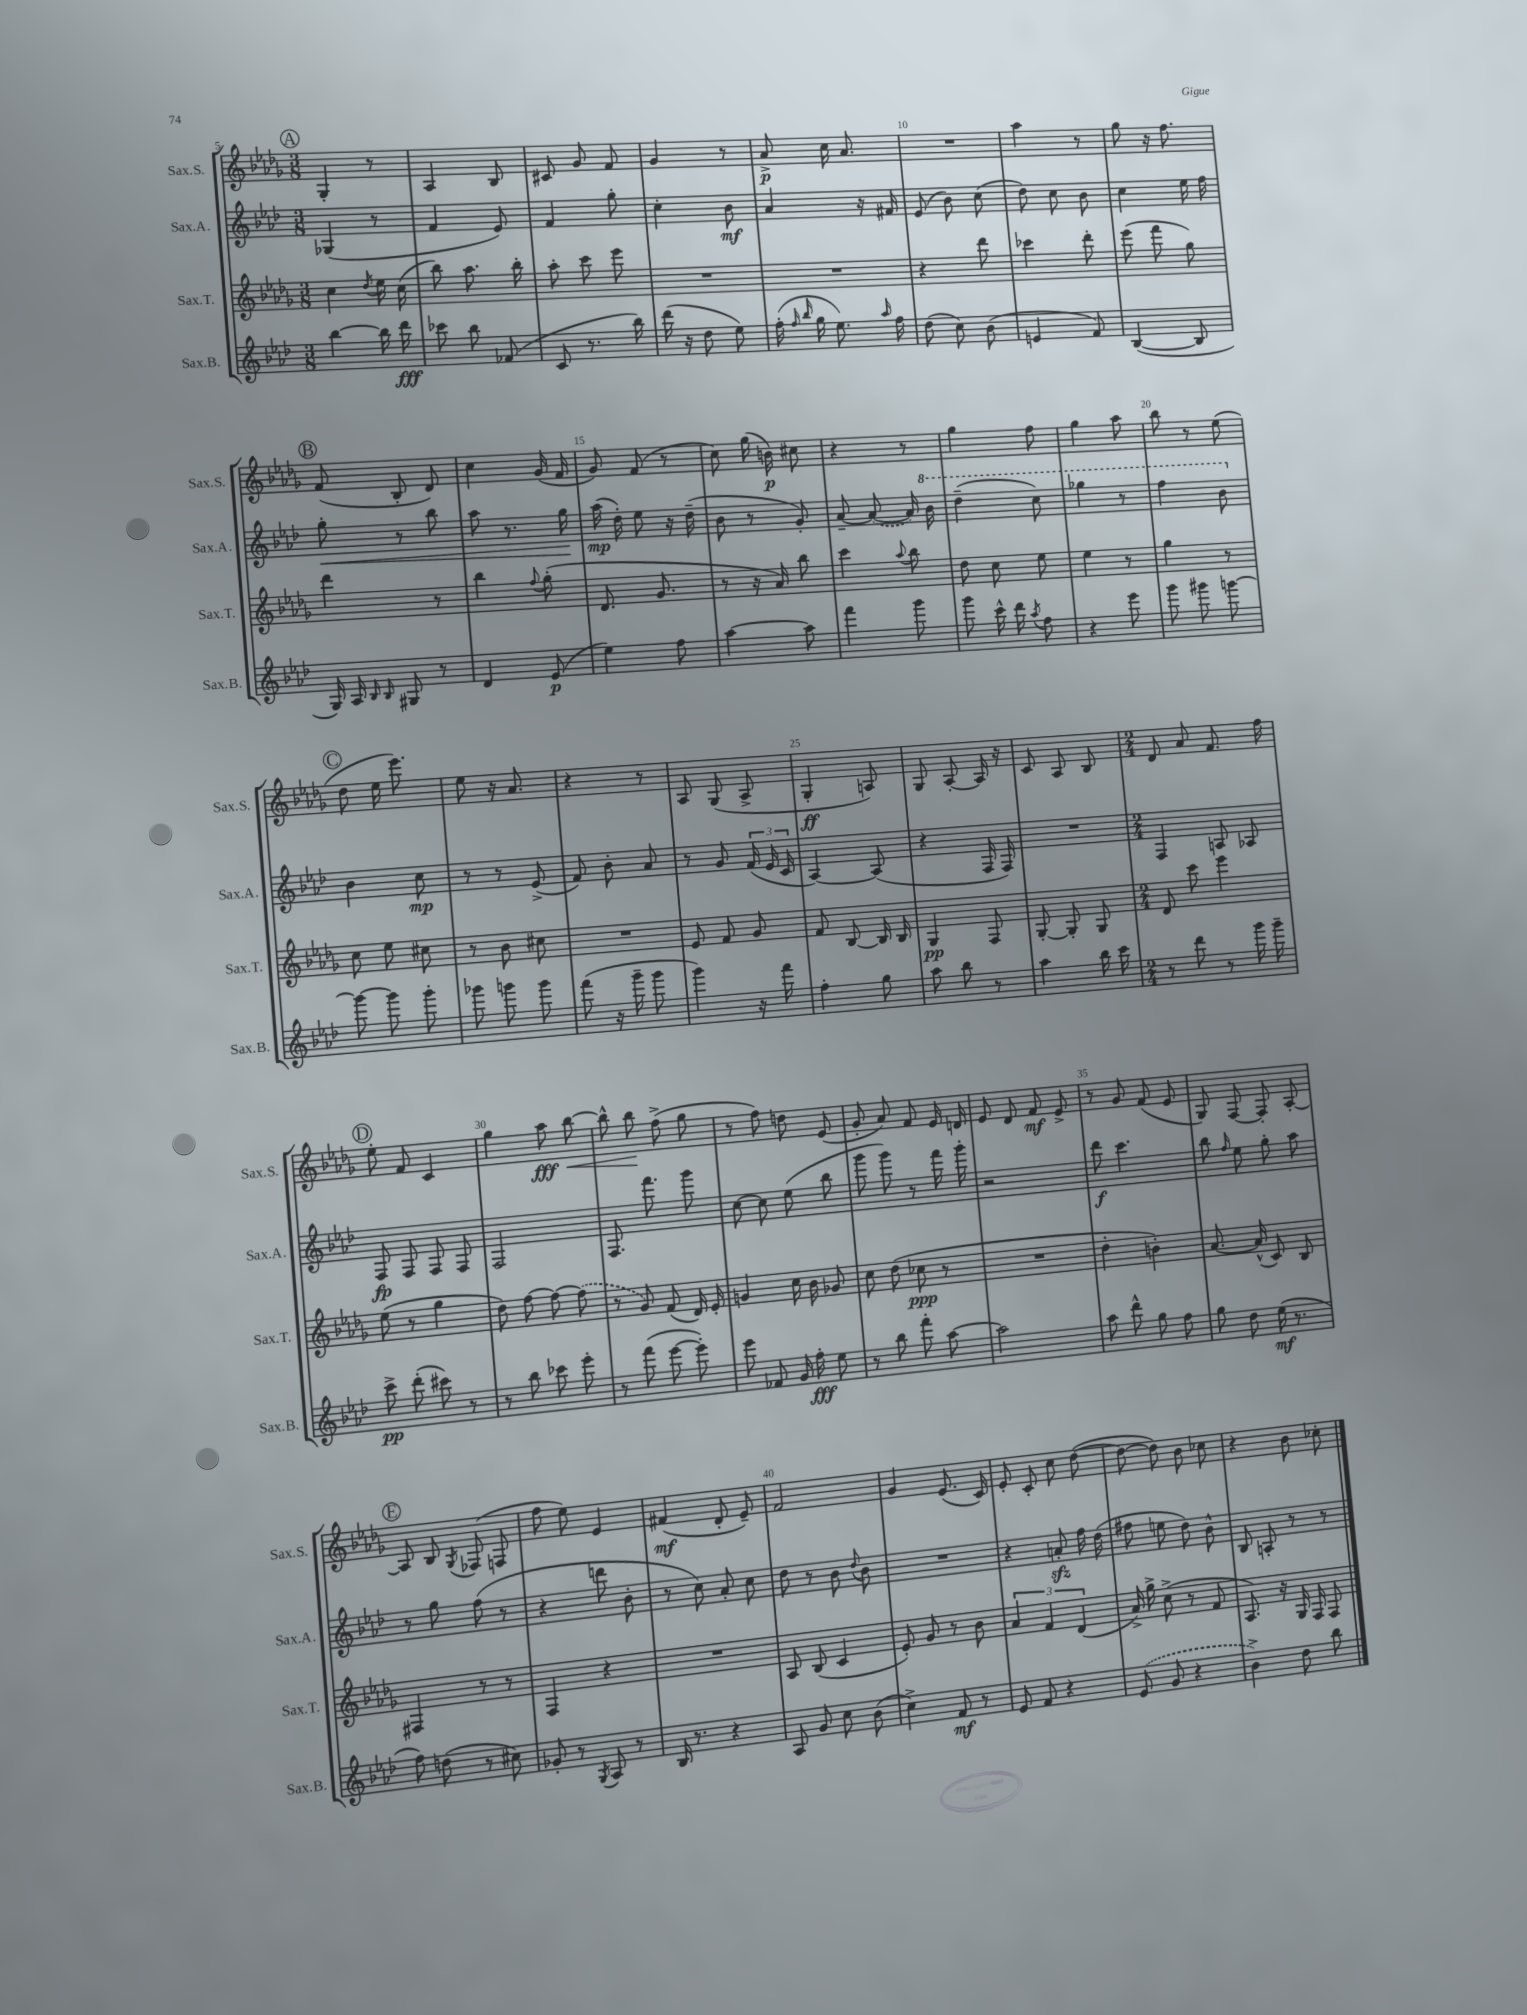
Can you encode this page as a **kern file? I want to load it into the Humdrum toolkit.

**kern	**kern	**kern	**kern
*staff4	*staff3	*staff2	*staff1
*clefG2	*clefG2	*clefG2	*clefG2
*k[b-e-a-d-]	*k[b-e-a-d-g-]	*k[b-e-a-d-]	*k[b-e-a-d-g-]
*M3/8	*M3/8	*M3/8	*M3/8
[4bb-	4cc	(4G-	4G-'
.	8qdd-	.	.
16bb-]	16ee-	8r	8r
16ddd-	(16cc	.	.
=	=	=	=
8ccc-	8bb-)	4f	4A-
8bb-	8.aa-	.	.
(8f-	.	8e-)	8B-
.	16bb-'	.	.
=	=	=	=
8c	8aa-'	4f	8c#
8.r	8ccc	.	8g-
.	8eee-	8gg'	8f
16bb-)	.	.	.
=	=	=	=
(16ddd-	4.r	4cc'	4g-
16r	.	.	.
8dd-	.	.	.
8ee-)	.	8b-	8r
=	=	=	=
(16ff'	4.r	4a-	8a-^
16qqff	.	.	.
16qqbb-	.	.	.
16gg	.	.	.
8.ee-)	.	.	16cc
.	.	.	8.a-
.	.	16r	.
16qqaa-	.	.	.
16ff	.	16f#	.
=	=	=	=
(8dd-	4r	(8e-	4.r
8cc)	.	8b-)	.
(8b-	8ddd-	(8cc	.
=	=	=	=
4e	4ccc-	8dd-)	4aa-
.	.	8cc	.
8f)	8ddd-'	8b-	8r
=	=	=	=
([4B-	(8eee-	4cc	8gg-
.	8fff	.	16r
.	.	.	8.ff
8B-]	8gg-)	16ee-	.
.	.	16ff	.
=	=	=	=
16G)	4ddd-	8gg'	(8f
16A-	.	.	.
16qqB-	.	.	.
16qqB-	.	.	.
8G#	.	8r	8B-'
8r	8r	8bb-	8d-)
=	=	=	=
4d-	4bb-	8aa-	4cc
.	.	8.r	.
.	8qqff	.	.
(8e-	(8gg-'	.	(16g-
.	.	16gg	16f
=	=	=	=
4ee-)	8.d-	(16aa-	8g-)
.	.	16dd-')	.
.	.	8ee-	(8f
.	8.g-	.	.
8ff	.	16r	8r
.	.	(16dd-~	.
=	=	=	=
[4aa-	8r	8b-	8cc)
.	16r	8r	(16gg-
.	16a-)	.	16b)
8aa-]	8bb-	8g')	8cc#
=	=	=	=
4fff	4ccc	[8a-~	4r
.	.	(8a-_	.
.	8qqaa-	.	.
8ggg	8bb-	16a-])	8r
.	.	16bb-	.
=	=	=	=
8ggg	8dd-	(4ddd-~	4gg-
16ccc^^	8cc	.	.
16ddd-	.	.	.
8qaa-	.	.	.
8ff	8ee-	8ccc)	8ff
=	=	=	=
4r	4ee-	4ggg-	4gg-
8eee-	8r	8r	8aa-
=	=	=	=
8ggg	4gg-	4fff	8bb-
8ggg#	.	.	8r
[8ggg	8r	8bb-	(8ee-
=	=	=	=
8ggg_	8cc	4b-	8dd-
8ggg]	8ee-	.	16ee-
.	.	.	8.eee-)
8ggg'	8cc#	8cc	.
=	=	=	=
8ggg-	8r	8r	8ee-
8ggg	8b-	8r	16r
.	.	.	8.a-
8ggg	8cc#	(8e-^	.
=	=	=	=
(8fff	4.r	8f)	4r
16r	.	8b-'	.
16ggg~	.	.	.
8ggg	.	8a-	8r
=	=	=	=
4ggg)	8e-	8r	8A-
.	8f	8g	(8G-
16r	8g-	(24f	8A-^
.	.	24e-	.
16fff	.	.	.
.	.	24c	.
=	=	=	=
4ff'	8f	[4A-)	4G-'
.	[8B-	.	.
8gg	16B-]	(8A-]	8A)
.	16B-	.	.
=	=	=	=
8aa-	4G-	4r	8G-
8bb-	.	.	[8A-'
8r	8F	16F	16A-]
.	.	16F)	16r
=	=	=	=
4aa-	[8G-'	4.r	8c
.	8G-']	.	8A-
16bb-	8G-	.	8B-
16ccc	.	.	.
=	=	=	=
*M2/4	*M2/4	*M2/4	*M2/4
8r	8d-	4F	8d-
8ddd-	8ccc	.	8a-
8r	4eee-	8A	8.f
16ggg	.	8A-	.
16ggg~	.	.	16ff
=	=	=	=
8ccc^	(8ee-	8F	8ee-'
(8ddd-'	8r	8F	8f
8ccc#)	4gg-	8F	4c
8r	.	8F	.
=	=	=	=
8r	8dd-)	2F	4gg-
8bb-	[8ff	.	.
8ccc-	8ff_	.	8aa-
8eee-'	(8ff]	.	[8bb-
=	=	=	=
8r	8r	8.F	8bb-^^]
(8fff	8g-)	.	8bb-
.	.	8.fff	.
[8eee-	(8f	.	(8ff^
8eee-'])	16d-)	8ggg	8gg-
.	16e-'	.	.
=	=	=	=
8eee-	4g	[8cc	8r
8f-	.	8cc]	8ff)
16g	16cc	(8ee-	8dd
16ff'	16b-	.	.
8ee-	8g-	8bb-	(8e-
=	=	=	=
8r	8cc	8ggg	8g-'
8bb-	(8dd-	8ggg)	8a-)
8fff'	8cc-	8r	8f
[8aa-	8r	16fff	16e-
.	.	16ggg'	16d
=	=	=	=
2aa-]	2r	2r	8e-
.	.	.	8d-
.	.	.	8f
.	.	.	8e-^
=	=	=	=
8aa-	4dd-'	8ddd-	8r
8ddd-^^	.	4.ccc	8g-
8gg	4b')	.	(8f
8ff	.	.	8e-
=	=	=	=
8gg	[8.a-	8bb-	8G-)
.	.	16qqff	.
8dd-	.	8ee-	[8F
.	(16a-^^]	.	.
(16ee-	8c)	8gg'	8F']
8.r	.	.	.
.	8B-	8aa-	[8A-'
=	=	=	=
8ff)	4F#	8r	8A-]
(8dd	.	8gg	8B-
.	.	.	8qG-
8r	8r	(8ff	(8F-
8cc#)	8r	8r	8F
=	=	=	=
8g-'	4F	4r	8ff
8r	.	.	8ee-)
8qG	.	.	.
8A-	4r	8ddd	4e-
8r	.	8b-'	.
=	=	=	=
16B-	2r	8r	(4f#
8.r	.	.	.
.	.	8cc)	.
4r	.	8a-'	8d-'
.	.	8cc	8e-~)
=	=	=	=
8A-	8A-	8dd-	2f
8g	(8B-	8r	.
8cc	4c	8b-	.
.	.	8qqdd-	.
(8b-	.	8b-	.
=	=	=	=
4cc^)	8e-')	2r	4g-
.	8g-	.	.
8f	8r	.	(8.e-
8r	8b-	.	.
.	.	.	16c)
=	=	=	=
8e-	6a-	4r	8e-'
8f	.	.	8c'
.	6f	.	.
4r	.	8a'	8cc
.	(6d-	.	.
.	.	16ff	([8dd-
.	.	(16dd-	.
=	=	=	=
(8e-	16a-^)	8ff#	8dd-_
.	16gg-^	.	.
8g	(8cc^	8ee	8dd-])
4r	8r	8dd-)	8b-
.	8f	8b-^^	8cc-
=	=	=	=
4b-^)	8.A-)	8B-	4r
.	.	8A'	.
.	16r	.	.
8dd-	16G-	8r	8b-
.	16F	.	.
8bb-	8F	8r	8cc-'
==	==	==	==
*-	*-	*-	*-
